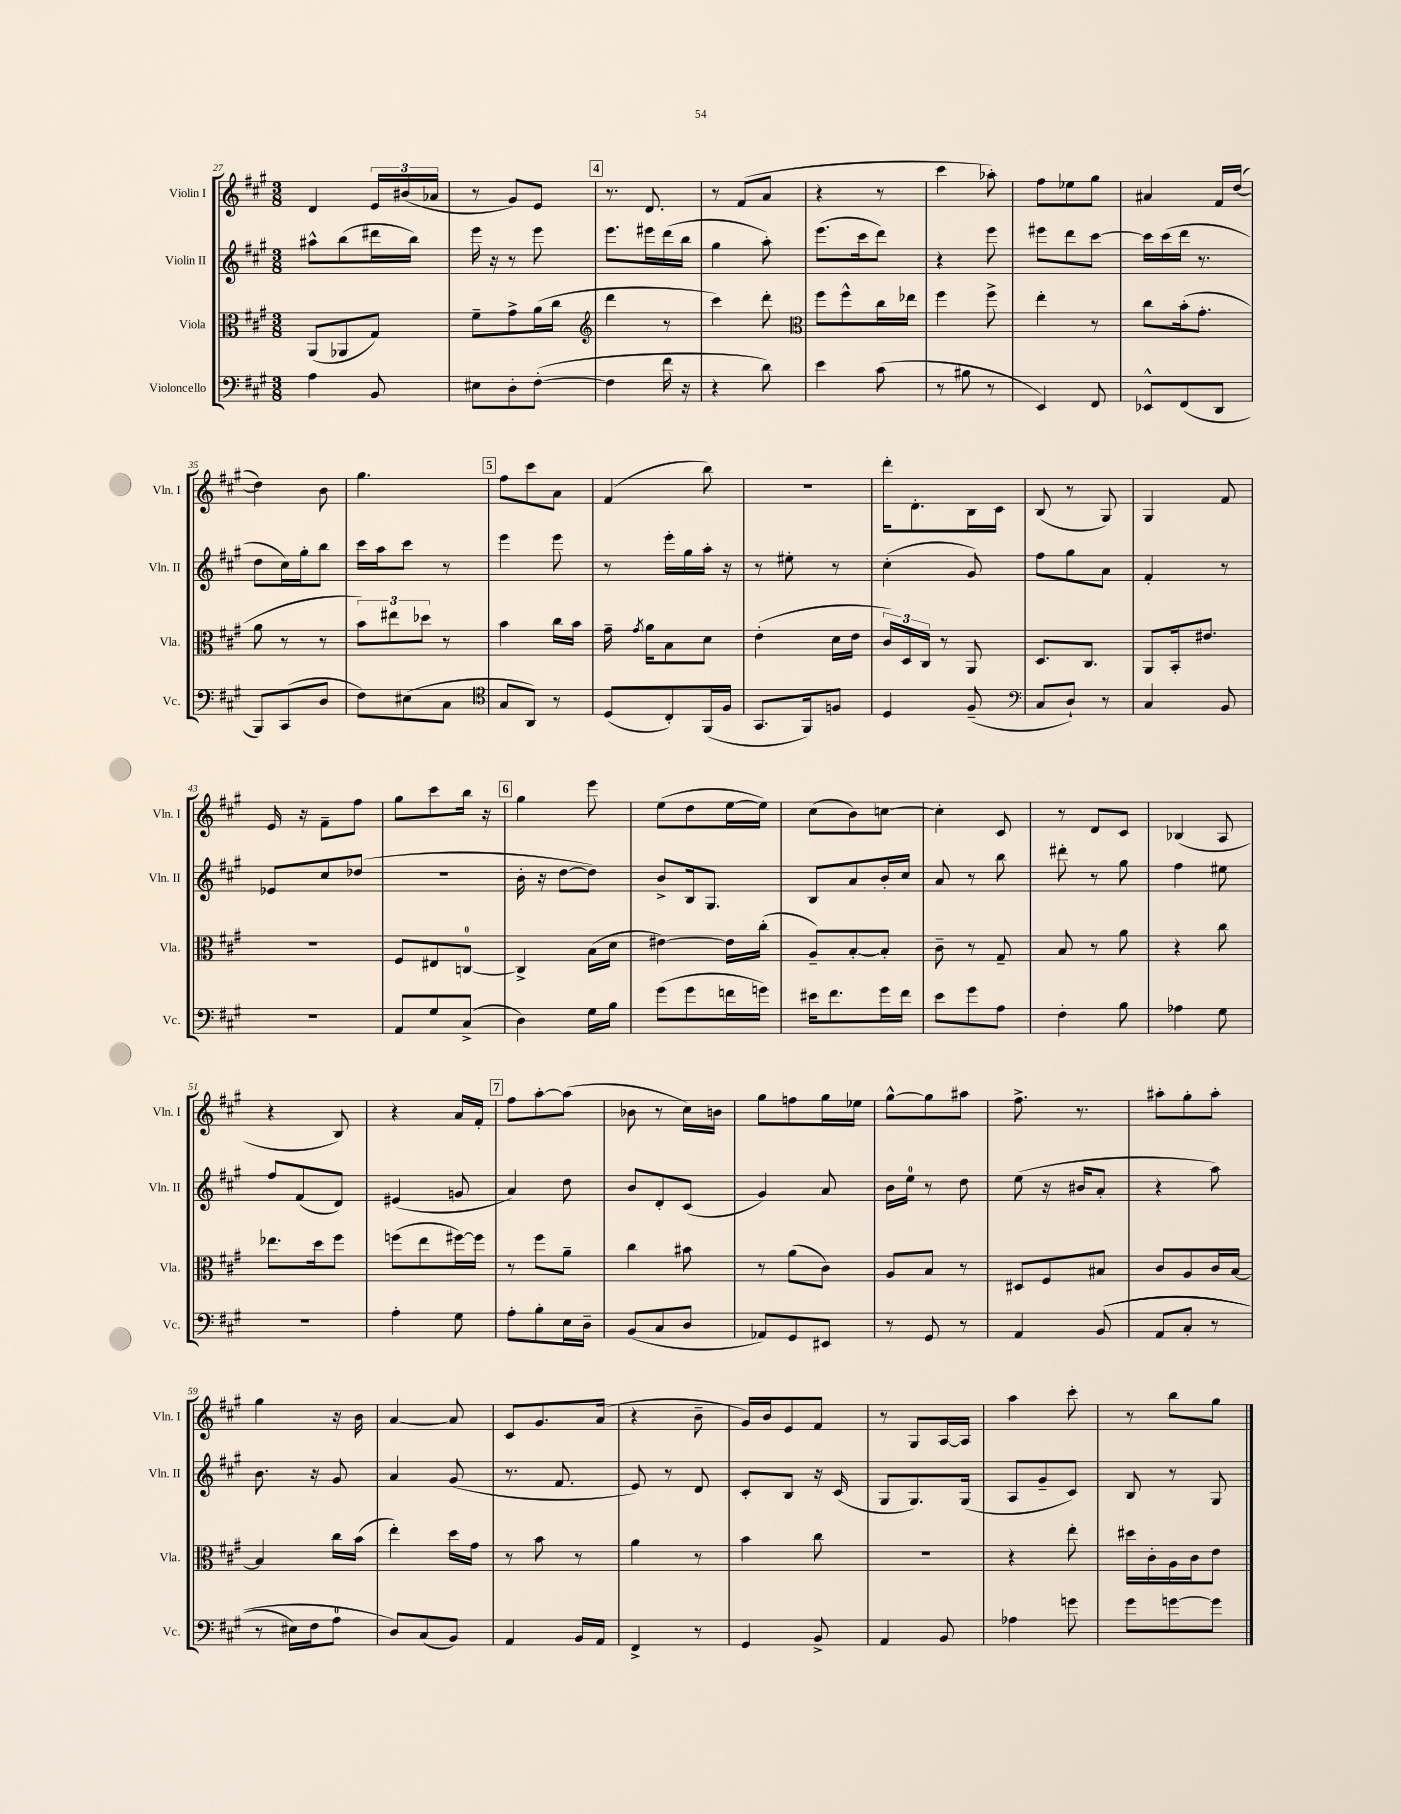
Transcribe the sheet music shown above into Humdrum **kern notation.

**kern	**kern	**kern	**kern
*staff4	*staff3	*staff2	*staff1
*clefF4	*clefC3	*clefG2	*clefG2
*k[f#c#g#]	*k[f#c#g#]	*k[f#c#g#]	*k[f#c#g#]
*M3/8	*M3/8	*M3/8	*M3/8
4A	(8AA	8aa#^^	4d
.	8AA-	(8bb	.
8BB	8G#)	16ddd#	24e
.	.	.	(24b#
.	.	16bb)	.
.	.	.	24a-
=	=	=	=
8E#	8f#~	16eee	8r
.	.	16r	.
8D'	8g#^	8r	8g#)
([8F#'	(16a	8eee	8e
.	16cc#	.	.
=	=	=	=
*	*clefG2	*	*
4F#]	4ddd	8.eee	8.r
.	.	16eee#	8.d
16f#	8r	(16ddd	.
16r	.	16bb	.
=	=	=	=
4r	4ccc#)	4gg#	8r
.	.	.	(8f#
8d)	8ddd'	8aa')	8a
=	=	=	=
*	*clefC3	*	*
4e	8ff#	(8.eee	4r
.	8ff#^^	.	.
.	.	16ccc#	.
(8c#	16cc#	8ddd)	8r
.	16ee-	.	.
=	=	=	=
8r	4ff#	4r	4ccc#
8B#	.	.	.
8r	8ff#^	8eee	8aa-')
=	=	=	=
4EE)	4ee'	8eee#	8ff#
.	.	8ddd	8ee-
8FF#	8r	[8ccc#	8gg#
=	=	=	=
8EE-^^	8cc#	16ccc#]	4a#
.	.	(16ccc#	.
(8FF#	(16b'	16ddd	.
.	8.g#'	8.r	.
8DD	.	.	16f#
.	.	.	([16dd
=	=	=	=
8BBB)	8a	8dd	4dd])
(8CC#	8r	16cc#)	.
.	.	16gg#'	.
8D	8r	8bb	8b
=	=	=	=
8F#)	12b)	16ccc#	4.gg#
.	.	16aa	.
.	12ee#	.	.
(8E#	.	8ccc#	.
.	12dd-	.	.
8C#	8r	8r	.
=	=	=	=
*clefC4	*	*	*
8G#	4b	4eee	8ff#
8AA)	.	.	8ccc#
8r	16cc#	8eee	8a
.	16b	.	.
=	=	=	=
(8D	16g#~	8r	(4f#
.	8qg#	.	.
.	16a	.	.
8C#')	8B	16eee'	.
.	.	16gg#	.
(16FF#	8d	16aa'	8bb)
16F#	.	16r	.
=	=	=	=
8.GG#	(4e'	8r	4.r
.	.	8ee#'	.
16FF#)	.	.	.
8F	16d	8r	.
.	16e	.	.
=	=	=	=
4D	24c#)	(4cc#'	16ddd'
.	24D	.	.
.	.	.	8.d'
.	24C#	.	.
.	8r	.	.
(8F#~	8AA	8g#)	16B
.	.	.	16c#
=	=	=	=
*clefF4	*	*	*
8C#	8.D	8ff#	(8B
8D`)	.	8gg#	8r
.	8.C#	.	.
8r	.	8a	8G#)
=	=	=	=
4C#	8AA	4f#'	4G#
.	16BB'	.	.
.	8.e#	.	.
8BB	.	8r	8f#
=	=	=	=
4.r	4.r	8e-	16e
.	.	.	16r
.	.	8cc#	8f#~
.	.	(8dd-	8ff#
=	=	=	=
8AA	8F#	4.r	8gg#
8G#	8E#	.	8ccc#
(8C#^	[8C	.	16bb
.	.	.	16r
=	=	=	=
4D)	4C^]	16b'	4gg#
.	.	16r	.
.	.	[8dd	.
16G#	(16B	8dd])	8eee
16B	16d	.	.
=	=	=	=
(8g#	[4e#)	8b^	(8ee
8g#	.	16B	8dd
.	.	8.G#	.
16f	16e#]	.	[16ee
16g)	(16cc#'	.	16ee])
=	=	=	=
16e#	8A~)	8B	(8cc#
8.f#	.	.	.
.	[8B'	8a	8b)
16g#	8B']	16b'	[8cc
16f#	.	16cc#	.
=	=	=	=
8e	8c#~	8a	4cc']
8g#	8r	8r	.
8A	8G#~	8bb	8c#
=	=	=	=
4F#'	8B	8ddd#'	8r
.	8r	8r	8d
8B	8a	8gg#	8c#
=	=	=	=
4A-	4r	4ff#	(4B-
8G#	8cc#	8ee#	8A
=	=	=	=
4.r	8.ee-	8ff#	4r
.	.	(8f#	.
.	16dd	.	.
.	8ff#	8d)	8B)
=	=	=	=
4A'	(8ff	(4e#	4r
.	8ee	.	.
8G#	[16ff#)	8g	16a
.	16ff#]	.	16f#'
=	=	=	=
8A'	8r	4a)	8ff#
8B'	8ff#	.	[8aa'
16E	8a~	8dd	(8aa]
16D~	.	.	.
=	=	=	=
(8BB	4cc#	8b	8b-
8C#	.	8d'	8r
8D	8b#	(8c#	16cc#)
.	.	.	16b
=	=	=	=
8AA-)	8r	4g#)	8gg#
8GG#	(8a	.	8ff
8EE#	8c#)	8a	16gg#
.	.	.	16ee-
=	=	=	=
8r	8A	16b	[8gg#^^
.	.	16ee	.
8GG#	8B	8r	8gg#]
8r	8r	8dd	8aa#
=	=	=	=
4AA	8D#	(8ee	8.ff#^
.	8F#	16r	.
.	.	16b#	8.r
&((8BB	8B#	8a'	.
=	=	=	=
8AA	8c#	4r	8aa#'
8C#'	8A	.	8gg#'
8r	16c#	8aa)	8aa#'
.	[16B	.	.
=	=	=	=
8r	4B]	8.b	4gg#
16E#)	.	.	.
16F#	.	16r	.
8A	16cc#	8g#	16r
.	(16b	.	16b
=	=	=	=
8D&)	4ee')	4a	[4a
(8C#	.	.	.
8BB)	16dd	(8g#	8a]
.	16g#	.	.
=	=	=	=
4AA	8r	8.r	8c#
.	8b	.	8.g#
.	.	8.f#	.
16BB	8r	.	.
16AA	.	.	(16a
=	=	=	=
4FF#^	4a	8e)	4r
.	.	8r	.
8r	8r	8d	8b~
=	=	=	=
4GG#	4b	8c#'	16g#)
.	.	.	16b
.	.	8B	8e
8BB^	8cc#	16r	8f#
.	.	(16c#	.
=	=	=	=
4AA	4.r	8G#	8r
.	.	8.G#)	8G#
8BB	.	.	[16A
.	.	(16G#	16A]
=	=	=	=
4A-	4r	8A	4aa
.	.	8g#~	.
8g	8ee'	8c#)	8ccc#'
=	=	=	=
8g#	16dd#	8B	8r
.	16c#'	.	.
[8g	16A	8r	8bb
.	16c#	.	.
8g]	8e	8G#	8gg#
==	==	==	==
*-	*-	*-	*-
